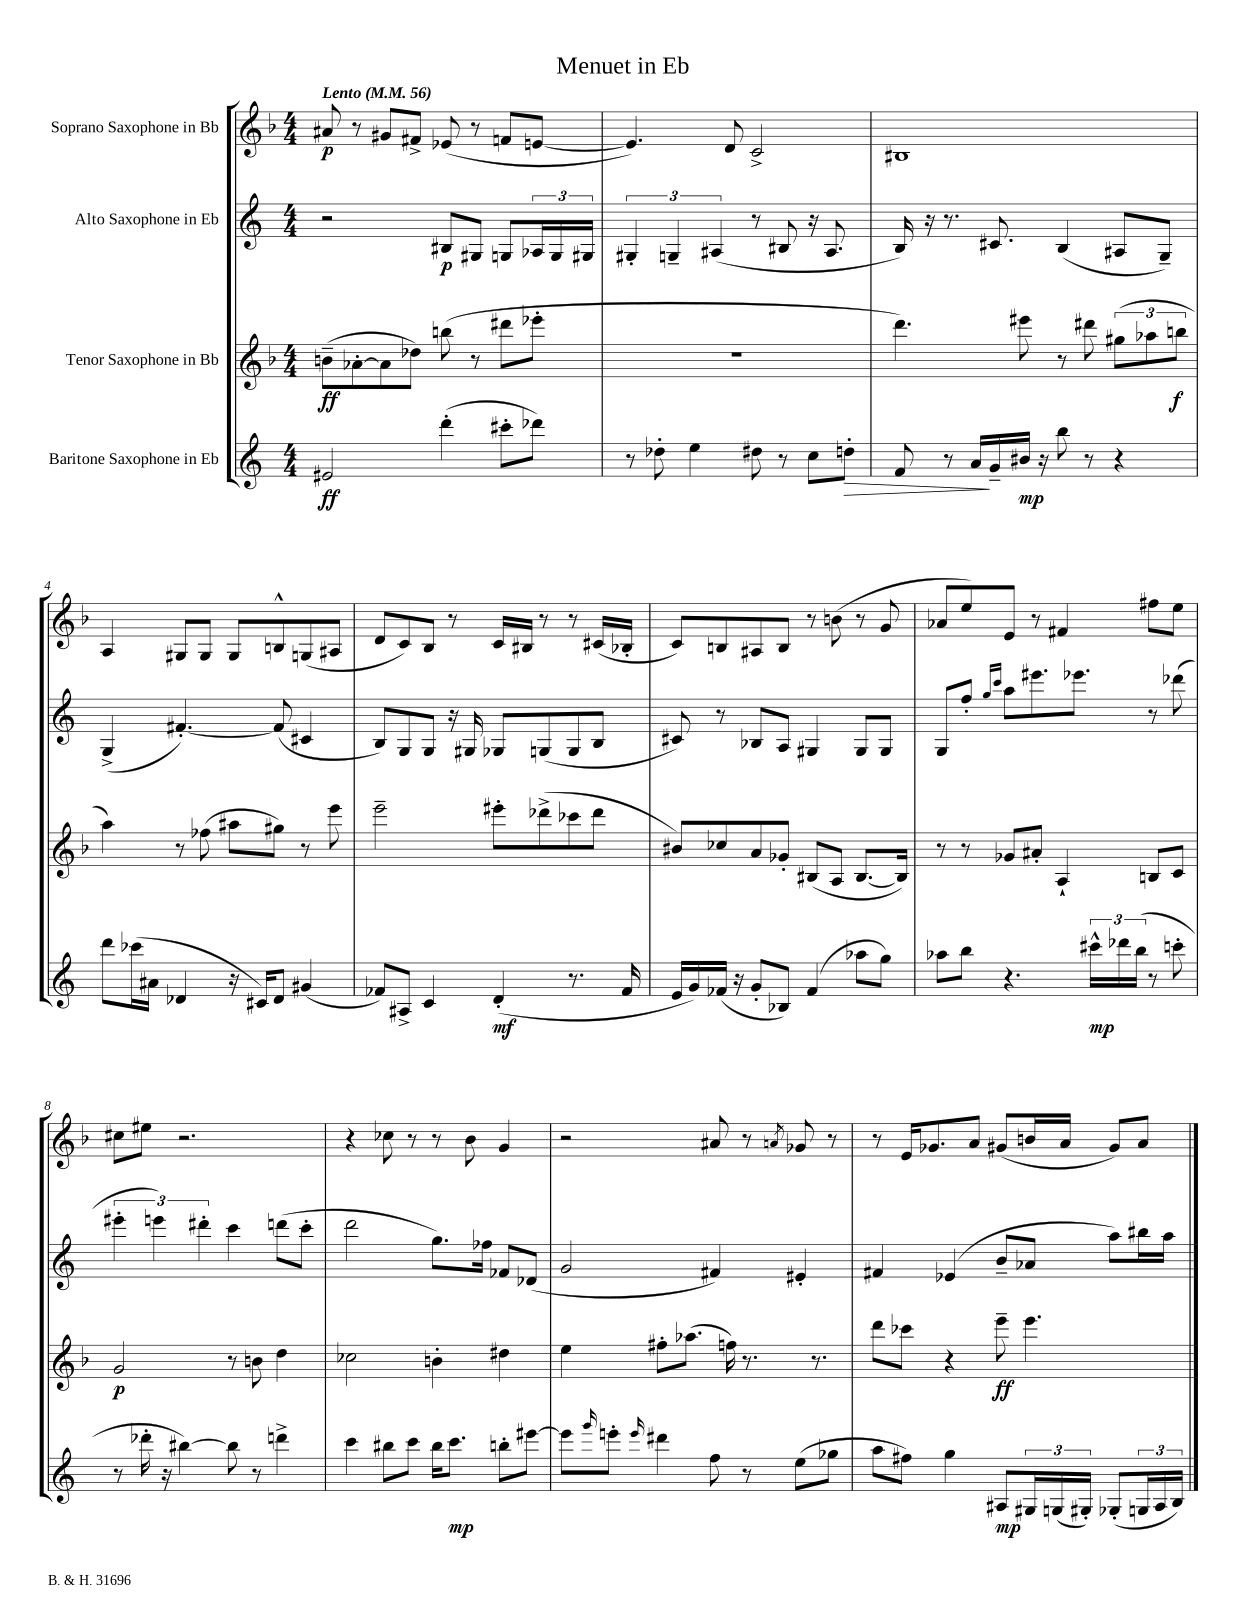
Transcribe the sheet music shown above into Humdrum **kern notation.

**kern	**kern	**kern	**kern
*staff4	*staff3	*staff2	*staff1
*clefG2	*clefG2	*clefG2	*clefG2
*k[]	*k[b-]	*k[]	*k[b-]
*M4/4	*M4/4	*M4/4	*M4/4
*MM56	*MM56	*MM56	*MM56
2e#	(8b~	2r	8a#
.	[8a-'	.	8r
.	8a-]	.	8g#
.	8dd-)	.	8f#^
(4ddd'	(8bb	8B#	(8e-
.	8r	8G#	8r
8ccc#'	8ddd#	8G	8f
8ddd-)	8eee-'	24A-	[8e
.	.	24G	.
.	.	24G#	.
=	=	=	=
8r	1r	6G#'	4.e])
8dd-'	.	.	.
.	.	6G~	.
4ee	.	.	.
.	.	(6A#	.
.	.	.	8d
8dd#	.	8r	2c^
8r	.	8B#	.
8cc	.	16r	.
.	.	8.A#	.
8dd'	.	.	.
=	=	=	=
8f	4.ddd)	16B)	1B#
.	.	16r	.
8r	.	8.r	.
16a	.	.	.
16g~	.	8.c#	.
16b#	8eee#	.	.
16r	.	.	.
8bb	8r	(4B	.
8r	8ddd#	.	.
4r	(12gg#	8A#	.
.	12aa-	.	.
.	.	8G~)	.
.	12bb	.	.
=	=	=	=
8ddd	4aa)	(4G^	4A
(16ccc-	.	.	.
16a#	.	.	.
4d-	8r	[4.f#')	8G#
.	(8ff-	.	8G#
16r	8aa#	.	8G#
16c#)	.	.	.
8d-	8gg#)	(8f#]	8B^^
(4g#	8r	4c#	(8G
.	8eee	.	8A#
=	=	=	=
8f-)	2eee~	8B)	8d
8A#^	.	8G	8c)
4c	.	8G	8B-
.	.	16r	8r
.	.	16G#	.
(4d'	8eee#'	8G-	16c
.	.	.	16B#
.	(8ddd-^	(8G	8r
8.r	8ccc-	8G	8r
.	8ddd-	8B	(16c#
16f-	.	.	16B-'
=	=	=	=
16e	8b#)	8c#)	8c)
16g)	.	.	.
(16f-	8cc-	8r	8B
16r	.	.	.
8g'	8a	8B-	8A#
8B-)	8g-'	8A	8B
(4f-	(8B#	4G#	8r
.	8A	.	(8b
8aa-	[8.B#	8G#	8r
8gg)	.	8G#	8g
.	16B#])	.	.
=	=	=	=
8aa-	8r	8G	8a-
8bb	8r	8ff'	8ee)
.	.	16qqgg	.
.	.	16qqccc	.
4.r	8g-	8aa	8e
.	8a#'	8.eee#	8r
.	4A`	.	4f#
.	.	8.eee-	.
24ccc#^^	.	.	.
24ddd-	.	.	.
(24bb	.	.	.
8r	8B	8r	8ff#
8ccc'	8c	(8ddd-	8ee
=	=	=	=
8r	2g	6eee#'	8cc#
16ddd-'	.	.	8ee#
.	.	6eee)	.
16r	.	.	.
[4bb#)	.	.	2.r
.	.	6ddd#'	.
8bb#]	8r	4ccc	.
8r	8b	.	.
4ddd^	4dd	(8ddd	.
.	.	8ccc'	.
=	=	=	=
4ccc	2cc-	2ddd	4r
8bb#	.	.	8cc-
8ccc	.	.	8r
16bb#	4b'	8.gg)	8r
8.ccc	.	.	.
.	.	.	8b-
.	.	16ff-	.
8bb'	4dd#	8f-	4g
[8eee#	.	(8d-	.
=	=	=	=
8eee#]	4ee	2g	2r
16qqggg	.	.	.
8eee'	.	.	.
16qqeee	.	.	.
4ddd#	8ff#'	.	.
.	(8.aa-	.	.
8ff	.	4f#)	8a#
.	16ff)	.	.
8r	8.r	.	8r
.	.	.	8qa
(8ee	.	4e#'	8g-
.	8.r	.	.
8gg-	.	.	8r
=	=	=	=
8aa	8ddd	4f#	8r
8ff#)	8ccc-	.	16e
.	.	.	8.g-
4gg	4r	(4e-	.
.	.	.	8a
8A#	8eee~	8b~	(8g#
24G#	4.eee	8a-	16b
(24G	.	.	.
.	.	.	16a
24G#')	.	.	.
(8G-'	.	8aa)	8g#)
24G	.	16bb#	8a
24A#	.	.	.
.	.	16aa	.
24B)	.	.	.
==	==	==	==
*-	*-	*-	*-
